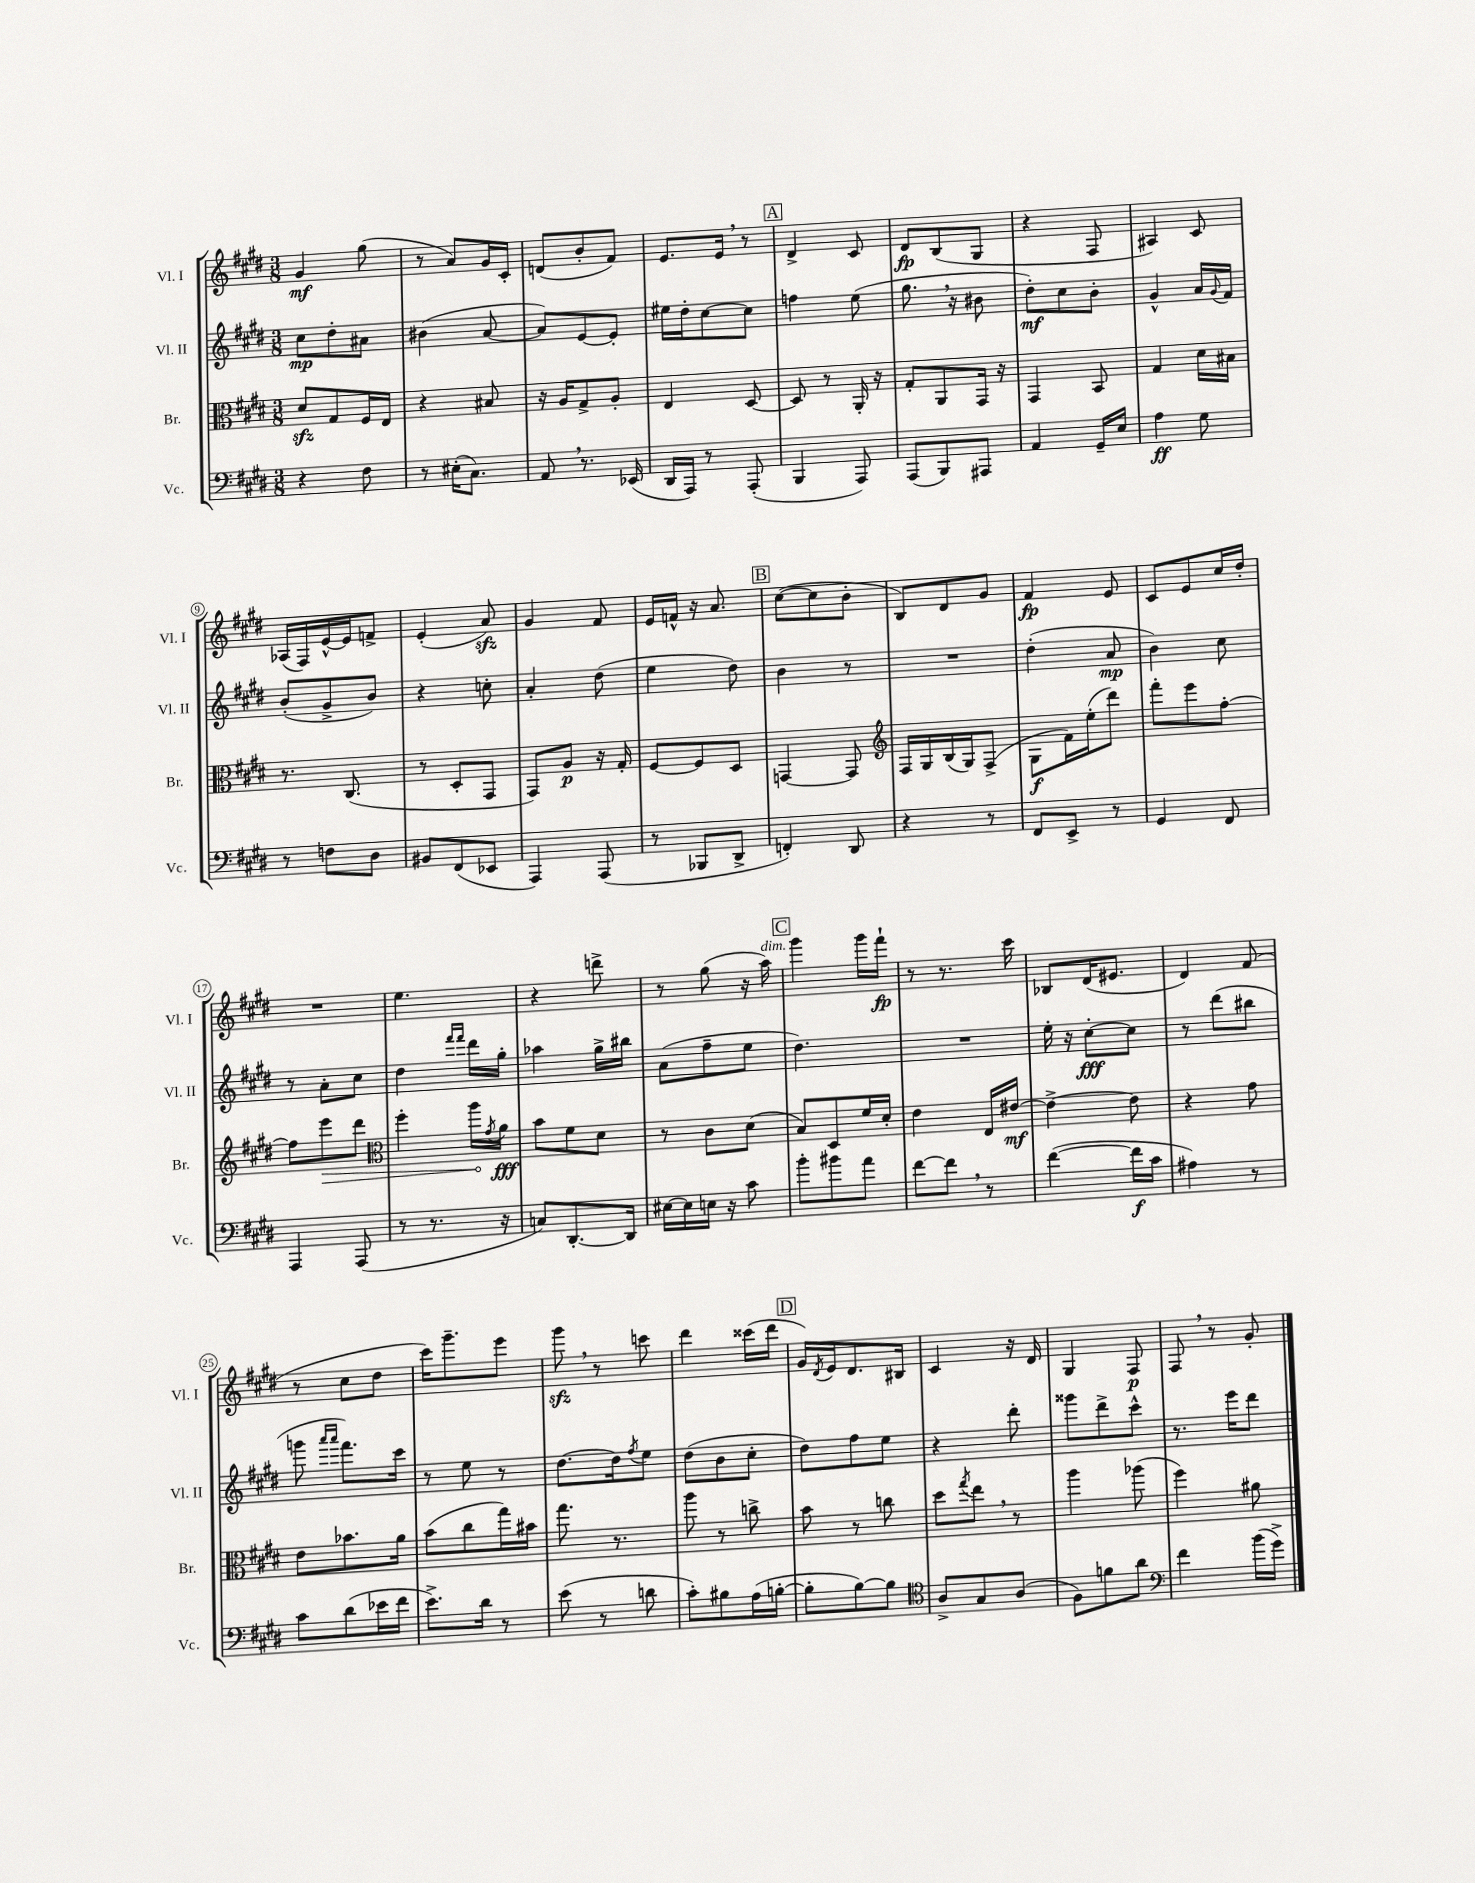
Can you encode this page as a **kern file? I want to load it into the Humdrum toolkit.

**kern	**kern	**kern	**kern
*staff4	*staff3	*staff2	*staff1
*clefF4	*clefC3	*clefG2	*clefG2
*k[f#c#g#d#]	*k[f#c#g#d#]	*k[f#c#g#d#]	*k[f#c#g#d#]
*M3/8	*M3/8	*M3/8	*M3/8
4r	8d#	8cc#	4g#
.	8G#	8dd#'	.
8F#	16F#	8a#	(8gg#
.	16E	.	.
=	=	=	=
8r	4r	(4b#	8r
(16E#'	.	.	8a)
8.C#)	.	.	.
.	8B#	[8a	16g#
.	.	.	16c#'
=	=	=	=
8AA	16r	8a])	(8d
.	16A	.	.
8.r	8G#^	[8e	8b'
.	8A'	8e']	8f#)
(16EE-	.	.	.
=	=	=	=
16DD#	4E	16ee#	8.e
16AAA)	.	16dd#'	.
8r	.	[8cc#	.
.	.	.	16e
(8AAA'	[8D#	8cc#]	8r
=	=	=	=
4BBB	8D#]	4ff	4d#^
.	8r	.	.
8AAA)	16AA'	(8ee	8c#
.	16r	.	.
=	=	=	=
(8AAA	8G#'	8.gg#	8d#
8BBB)	8AA	.	(8B
.	.	16r	.
8AAA#	16GG#	8b#	8G#
.	16r	.	.
=	=	=	=
4AA	4GG#	8dd#')	4r
.	.	8cc#	.
16GG#~	8BB	8b'	8F#
16E	.	.	.
=	=	=	=
4A	4G#	4g#^^	4A#)
8G#	16d#	16a	8c#
.	.	8qqg#	.
.	16B#	16f#	.
=	=	=	=
8r	8.r	(8b'	(16A-
.	.	.	16F#)
8F	.	8g#^	[16e^^
.	(8.C#	.	16e]
8D#	.	8b)	8f^
=	=	=	=
8BB#	8r	4r	(4e'
(8FF#	8D#'	.	.
8EE-	8GG#	8cc'	8a)
=	=	=	=
4AAA)	8GG#)	4a'	4g#
.	8A	.	.
(8AAA	16r	(8dd#	8f#
.	16G#'	.	.
=	=	=	=
8r	[8F#	4ee	16e
.	.	.	16f^^
8BBB-	8F#]	.	16r
.	.	.	8.a
8DD#^	8D#	8dd#)	.
=	=	=	=
4FF')	[4GG	4b	([8cc#
.	.	.	8cc#]
8DD#	8GG]	8r	8b'
=	=	=	=
*	*clefG2	*	*
4r	16F#	4.r	8B)
.	16G#	.	.
.	(16B	.	8d#
.	16G#)	.	.
8r	(8F#^	.	8g#
=	=	=	=
8FF#	8G#	(4dd#'	4f#
8EE^	16f#)	.	.
.	(16ee'	.	.
8r	8ddd#)	8a	8e
=	=	=	=
4GG#	8fff#'	4b)	8c#
.	8eee	.	8e
8FF#	[8ff#'	8cc#	16cc#
.	.	.	16dd#'
=	=	=	=
4AAA	8ff#]	8r	4.r
.	8eee	8a'	.
(8AAA	8ddd#	8cc#	.
=	=	=	=
*	*clefC3	*	*
8r	4ff#'	4dd#	4.ee
8.r	.	.	.
.	.	16qqfff#	.
.	.	16qqfff#	.
.	16aa	16ddd#	.
.	8qg#	.	.
16r	16a	16gg#'	.
=	=	=	=
8C)	8b	4aa-	4r
[8.DD#'	8f#	.	.
.	8d#	16gg#^	8ddd^
16DD#]	.	16bb#	.
=	=	=	=
[16E#	8r	(8a	8r
16E#]	.	.	.
16E	8c#	8ff#~	(8gg#
16r	.	.	.
8c#	(8d#	8ee	16r
.	.	.	16aa)
=	=	=	=
8b'	8B)	4.dd#)	4ggg#
8b#	8D#	.	.
8a	16f#	.	16ggg#
.	16d#'	.	16fff#`
=	=	=	=
[8f#	4e	4.r	8r
8f#]	.	.	8.r
8r	16E	.	.
.	[16e#	.	16ccc#
=	=	=	=
([4f#	4e#^_	16ee'	8B-
.	.	16r	.
.	.	[8cc#'	(16d#
.	.	.	8.e#
16f#]	8e#]	8cc#]	.
16c#	.	.	.
=	=	=	=
4A#)	4r	8r	4d#)
.	.	(8ddd#	.
8r	8g#	8bb#	(8f#
=	=	=	=
8c#	8e	8ggg	8r
.	.	16qqaaa	.
.	.	16qqaaa	.
(8d#	8.b-	8.fff#)	8cc#
16e-	.	.	8dd#
16f#	16a	16ccc#	.
=	=	=	=
8.e^)	(8b	8r	16ccc#)
.	.	.	8.ggg#~
.	8cc#	8ee	.
16d#	.	.	.
8r	16gg#)	8r	8eee
.	16b#	.	.
=	=	=	=
(8e	8.gg#	[8.dd#	8ggg#
8r	.	.	8r
.	8.r	16dd#]	.
.	.	8qff#	.
8d	.	8ee	8ccc
=	=	=	=
8c#')	8aa	(8dd#	4ddd#
8B#	8r	8b	.
(16A	8cc^	8cc#'	(16ccc##
[16B'	.	.	16ddd#
=	=	=	=
8B']	8b	8dd#)	16g#)
.	.	.	8qd#
.	.	.	16e
[8B)	8r	8ff#	8.d#
8B]	8cc	8ee	.
.	.	.	16B#
=	=	=	=
*clefC4	*	*	*
8A^	8dd#	4r	4c#
.	8qgg#	.	.
8G#	8ee	.	.
(8A	8r	8ddd#'	16r
.	.	.	16d#
=	=	=	=
8F#)	4aa	8ggg##	4G#
8f	.	8ddd#^	.
8a	(8aa-	8ccc#^^	8F#
=	=	=	=
*clefF4	*	*	*
4f#	4ff#)	8.r	8F#
.	.	.	8r
.	.	16eee	.
(16b	8a#	8ddd#	8g#'
16g#^)	.	.	.
==	==	==	==
*-	*-	*-	*-
